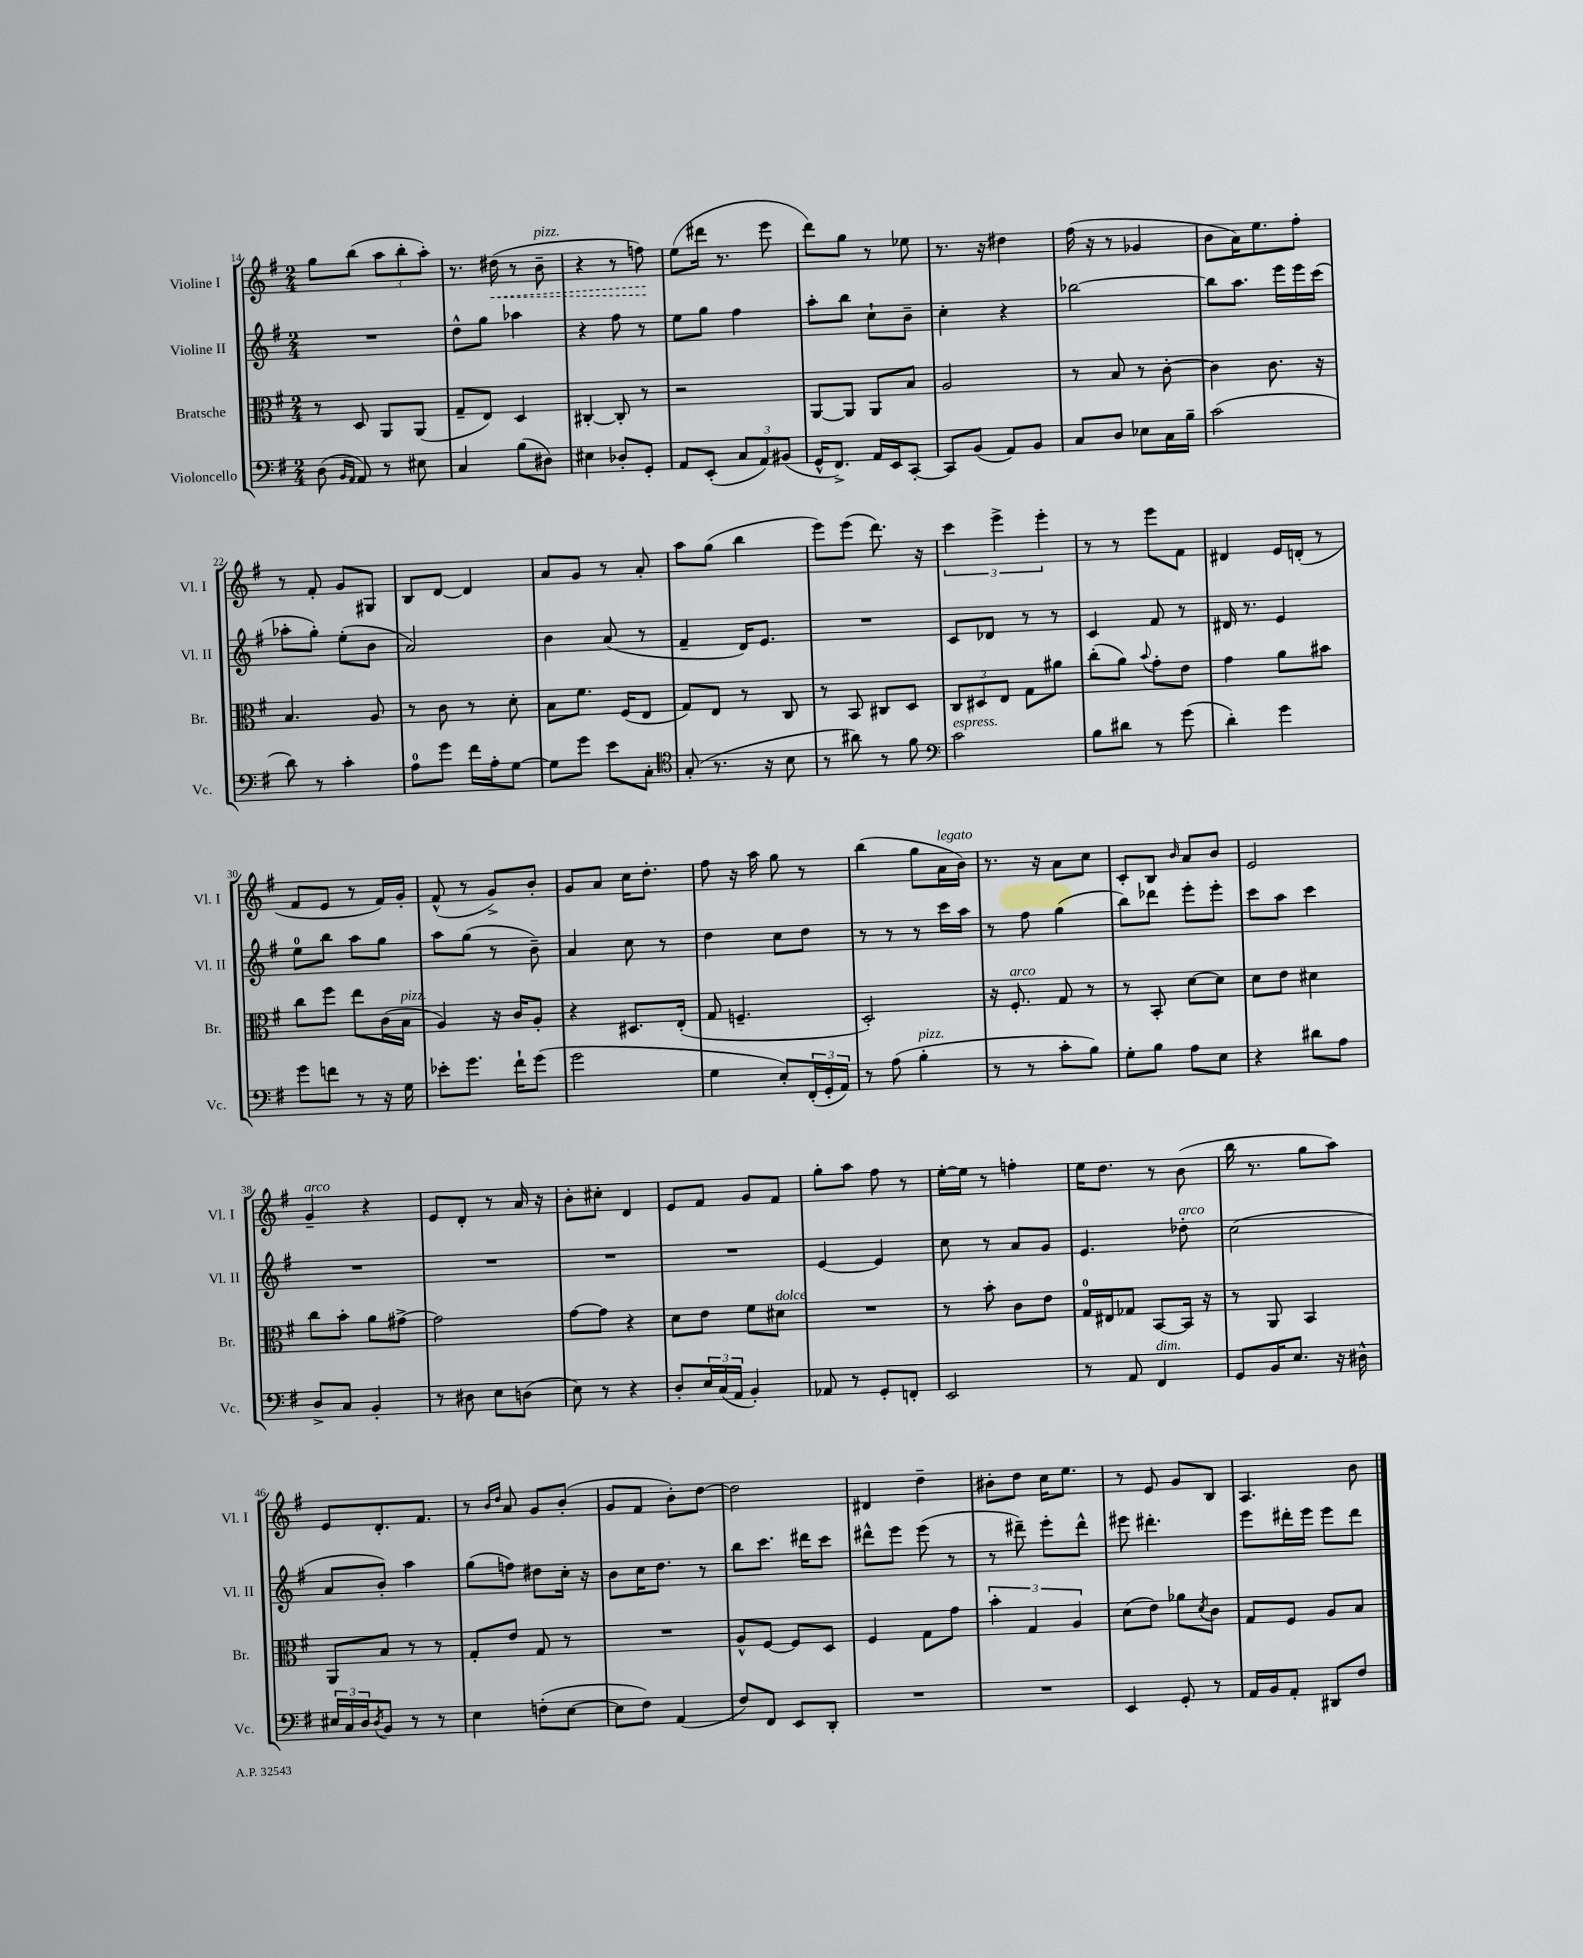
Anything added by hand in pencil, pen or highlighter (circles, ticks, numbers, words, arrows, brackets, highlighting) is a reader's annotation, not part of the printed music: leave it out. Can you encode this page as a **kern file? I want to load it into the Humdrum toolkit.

**kern	**kern	**kern	**kern	**dynam
*part4	*part3	*part2	*part1	*part1
*staff4	*staff3	*staff2	*staff1	*staff1
*I"Violoncello	*I"Bratsche	*I"Violine II	*I"Violine I	*
*I'Vc.	*I'Br.	*I'Vl. II	*I'Vl. I	*
*clefF4	*clefC3	*clefG2	*clefG2	*
*k[f#]	*k[f#]	*k[f#]	*k[f#]	*
*M2/4	*M2/4	*M2/4	*M2/4	*
=14	=14	=14	=14	=14
(8D\	8r	2r	8gg\L	.
16qqBB/LL	.	.	.	.
16qqAA/JJ	.	.	.	.
8AA/)	8D/	.	(8bb\J	.
8r	8AA/L	.	12aa\L	.
.	.	.	12bb'\	.
8E#X\	(8AA/J	.	.	.
.	.	.	12aa'\J)	.
=15	=15	=15	=15	=15
4C/	8G~/L	8dd^^\L	8.r	.
.	8E/J)	8gg\J	.	.
!	!	!	!	!LO:HP:b
.	.	.	(16dd#X\	<
(8B\L	4D/	4aa-X\	8r	.
!	!	!	!LO:TX:a:i:t=pizz.	!
8D#X\J)	.	.	8b~\	.
=16	=16	=16	=16	=16
4E#X\	[4C#X'/	4r	4r	.
8D-X'/L	8C#'/]	8ff#\	8r	.
8GG'/J	8r	8r	8ffn\)	.
.	.	.	.	[
=17	=17	=17	=17	=17
8AA/L	2r	8ee\L	(8ee\L	.
(8EE'/J	.	8gg\J	16ddd#X\Jk	.
.	.	.	8.r	.
12C/L	.	4ff#\	.	.
12AA/)	.	.	.	.
.	.	.	8eee\	.
(12BB#X/J	.	.	.	.
=18	=18	=18	=18	=18
16GG^^/KL	[8AA/L	8aa'\L	8ddd\L)	.
8.FF#^/J)	.	.	.	.
.	8AA/J]	8bb\J	8gg\J	.
16AA/LL	8AA/L	8cc`\L	8r	.
16EE/J	.	.	.	.
[8CC'/J	8B/J	8b~\J	8ee-X\	.
=19	=19	=19	=19	=19
8CC/L]	2A/	4cc'\	8.r	.
(8BB/J	.	.	.	.
.	.	.	16r	.
8AA/L)	.	4r	4dd#X\	.
8BB/J	.	.	.	.
=20	=20	=20	=20	=20
8C/L	8r	[2bb-X\	(16ff#\	.
.	.	.	16r	.
8D/J	8B/	.	8r	.
8E-X\L	8r	.	4g-X/	.
16C\L	[8c'\	.	.	.
16B~\JJ	.	.	.	.
=21	=21	=21	=21	=21
(2c\	4c\]	8bb-\L]	8b\L	.
.	.	8.aa\J	16a\K)	.
.	.	.	8.ee\	.
.	8.c\	.	.	.
.	.	16eee\LL	.	.
.	.	16eee\	8ff#'\J	.
.	16r	(16ccc\JJ	.	.
!!LO:LB:g=z
=22	=22	=22	=22	=22
8d\)	4.B/	8aa-X'\L	8r	.
8r	.	8gg'\J)	8f#'/	.
4c'\	.	(8ee'\L	8g/L	.
.	8A/	8b\J	8G#X/J	.
=23	=23	=23	=23	=23
8A\L	8r	2a/)	8B/L	.
8g\J	8c\	.	[8d/J	.
16f#\LL	8r	.	4d/]	.
16A'\J	.	.	.	.
[8G\J	8d'\	.	.	.
=24	=24	=24	=24	=24
8G\L]	8B\L	4b\	8a/L	.
8g\J	8.f#\J	.	8g/J	.
8e\L	.	(8a/	8r	.
.	(16F#/KL	.	.	.
8C'\J	8E/J	8r	8a'/	.
=25	=25	=25	=25	=25
*clefC4	*	*	*	*
(8G'/	8G/L)	4f#~/	8aa\L	.
8.r	8E/J	.	(8gg\J	.
.	8r	16d/KL)	4bb\	.
16r	.	8.e/J	.	.
8B\	8C/	.	.	.
=26	=26	=26	=26	=26
8r	8r	2r	8eee\L)	.
8a#X\)	8BB/	.	(8eee\J	.
8r	8C#X/L	.	8.ddd\)	.
8f#\	8D/J	.	.	.
.	.	.	16r	.
=27	=27	=27	=27	=27
*clefF4	*	*	*	*
!LO:TX:a:i:t=espress.	!	!	!	!
2c\	12C/L	8c/L	6ccc\	.
.	12D#X/	.	.	.
.	.	8d-X/J	.	.
.	12E/J	.	6eee^\	.
.	8G\L	8r	.	.
.	.	.	6eee'\	.
.	8a#X\J	8r	.	.
=28	=28	=28	=28	=28
8B\L	(8cc'\L	4c/	8r	.
8d#X\J	8a\J)	.	8r	.
.	8qqb/	.	.	.
8r	8g'\L	8f#/	8eee\L	.
(8g\	8e\J	8r	8f#\J	.
=29	=29	=29	=29	=29
4d'\)	4g\	16d#X/	4d#X/	.
.	.	8.r	.	.
4g\	8a\L	4e/	16e/LL	.
.	.	.	(16dn'/JJ	.
.	8b#X\J	.	8r	.
!!LO:LB:g=z
=30	=30	=30	=30	=30
8g\L	8cc\L	8ee\L	8f#/L	.
8fn\J	8ff#\J	8bb\J	8e/J	.
8r	8ee\L	8aa\L	8r	.
16r	(16c\L	8gg\J	16f#/LL)	.
!	!LO:TX:a:i:t=pizz.	!	!	!
16G\	16B\JJ	.	16g'/JJ	.
=31	=31	=31	=31	=31
8e-X'\L	4A/)	8aa\L	(8f#^^/	.
8.g\J	.	(8gg\J	8r	.
.	16r	8r	8g^/L)	.
16f#`\KL	16c/KL	.	.	.
(8g\J	8A'/J	8b~\)	8b'/J	.
=32	=32	=32	=32	=32
2g\	4r	4a/	8g/L	.
.	.	.	8a/J	.
.	8.D#X/L	8cc\	16cc\KL	.
.	.	.	8.dd'\J	.
.	.	8r	.	.
.	(16E'/Jk	.	.	.
=33	=33	=33	=33	=33
4G\	8G/	4dd\	8ff#\	.
.	4.Fn~/	.	16r	.
.	.	.	16aa\	.
8E'/L)	.	8cc\L	8gg\	.
(24FF#'/L	.	8dd\J	8r	.
24GG'/	.	.	.	.
24AA/JJ)	.	.	.	.
=34	=34	=34	=34	=34
8r	2D'/)	8r	(4bb\	.
(8A\	.	8r	.	.
!LO:TX:a:i:t=pizz.	!	!	!	!
4B'\	.	8r	8gg\L	.
!	!	!	!LO:TX:a:i:t=legato	!
.	.	16ccc\LL	16a\L	.
.	.	16aa\JJ	16b\JJ)	.
=35	=35	=35	=35	=35
8r	16r	8r	8.r	.
!	!LO:TX:a:i:t=arco	!	!	!
.	8.F#'/	.	.	.
8r	.	8ff#\	.	.
.	.	.	16r	.
8c'\L	8G/	(4gg\	8a\L	.
8B\J)	8r	.	8cc\J	.
=36	=36	=36	=36	=36
8G'\L	8r	8bb\L)	8c'/L	.
8B\J	8BB'/	8ddd-X\J	8B/J	.
.	.	.	16qqb/	.
8A\L	[8d\L	8eee'\L	8a/L	.
8E\J	8d\J]	8eee'\J	8b/J	.
=37	=37	=37	=37	=37
4r	8d\L	8ccc\L	2e/	.
.	8e\J	8aa\J	.	.
8d#X\L	4d#X\	4ccc\	.	.
8A\J	.	.	.	.
!!LO:LB:g=z
=38	=38	=38	=38	=38
!	!	!	!LO:TX:a:i:t=arco	!
8D^/L	8cc\L	2r	4g~/	.
8C/J	8b'\J	.	.	.
4BB'/	8a\L	.	4r	.
.	[8g#X^\J	.	.	.
=39	=39	=39	=39	=39
8r	2g#\]	2r	8e/L	.
8D#X\	.	.	8d'/J	.
8E\L	.	.	8r	.
(8Dn\J	.	.	16a/	.
.	.	.	16r	.
=40	=40	=40	=40	=40
8E\)	[8g\L	2r	8b'\L	.
8r	8g\J]	.	8cc#X'\J	.
4r	4r	.	4d/	.
=41	=41	=41	=41	=41
8D'/L	8d\L	2r	8e/L	.
24E/L	8e\J	.	8f#/J	.
(24C/	.	.	.	.
24AA/JJ	.	.	.	.
4BB'/)	8f#\L	.	8g/L	.
!	!LO:TX:a:i:t=dolce	!	!	!
.	8d#X\J	.	8f#/J	.
=42	=42	=42	=42	=42
8AA-X/	2r	[4e/	8gg'\L	.
8r	.	.	8aa\J	.
8GG'/L	.	4e/]	8ff#\	.
8FFn'/J	.	.	8r	.
=43	=43	=43	=43	=43
2EE/	8r	8cc\	[16ee'\LL	.
.	.	.	16ee\JJ]	.
.	8b'\	8r	8r	.
.	8c\L	8a/L	4ffn'\	.
.	8e\J	8g/J	.	.
=44	=44	=44	=44	=44
8r	16G/LL	4.e/	16ee\KL	.
.	16E#X/J	.	8.dd\J	.
8AA/	8G-X/J	.	.	.
!LO:TX:a:i:t=dim.	!	!	!	!
4FF#/	[8BB/L	.	8r	.
!	!	!LO:TX:a:i:t=arco	!	!
.	16BB/Jk]	8dd-X'\	(8b\	.
.	16r	.	.	.
=45	=45	=45	=45	=45
8GG/L	8r	(2cc\	16bb\	.
.	.	.	8.r	.
16BB/K	8AA/	.	.	.
8.E/J	.	.	.	.
.	4BB/	.	8gg\L	.
16r	.	.	8aa\J)	.
16D#X^^\	.	.	.	.
!!LO:LB:g=z
=46	=46	=46	=46	=46
24E#X/LL	8AA/L	8a/L	8e/L	.
24C/	.	.	.	.
24D/J	.	.	.	.
8qD/	.	.	.	.
8BB/J	8B/J	8b'/J)	8.d'/	.
8r	8r	4aa\	.	.
.	.	.	8.f#/J	.
8r	8r	.	.	.
=47	=47	=47	=47	=47
4E\	8G'/L	(8gg\L	8r	.
.	.	.	16qqb/LL	.
.	.	.	16qqdd/JJ	.
.	8e/J	8ffn\J)	8a/	.
(8Fn'\L	8G/	8dd#X\L	8g/L	.
[8E\J	8r	16cc'\Jk	(8b'/J	.
.	.	16r	.	.
=48	=48	=48	=48	=48
8E\L]	2r	8b\L	8g/L	.
8F#\J)	.	16cc\K	8f#/J	.
.	.	8.dd\J	.	.
(4AA/	.	.	8b'\L)	.
.	.	8r	[8dd\J	.
=49	=49	=49	=49	=49
8F#/L)	8A^^/L	8bb\L	2dd\]	.
8FF#/J	[8F#/J	8.ccc\J	.	.
8EE/L	8F#/L]	.	.	.
.	.	16ddd#X\KL	.	.
8DD'/J	8D/J	8ccc\J	.	.
=50	=50	=50	=50	=50
2r	4F#/	8ddd#X^^\L	4d#X/	.
.	.	8eee\J	.	.
.	8G\L	(8eee\	4dd~\	.
.	8g\J	8r	.	.
=51	=51	=51	=51	=51
2r	6b'\	8r	8b#X'\L	.
.	.	8ddd#X~\)	8dd\J	.
.	6G/	.	.	.
.	.	8eee'\L	16cc\KL	.
.	.	.	8.ee\J	.
.	6A/	.	.	.
.	.	8ddd#^^\J	.	.
=52	=52	=52	=52	=52
4EE/	(8d\L	8eee#X\	8r	.
.	8e\J)	4.ddd#X'\	8e/	.
8GG'/	8a-X\L	.	8g/L	.
.	8qd/	.	.	.
8r	8c\J	.	8B/J	.
=53	=53	=53	=53	=53
16AA/LL	8G/L	8eee\L	4.A/	.
16BB/J	.	.	.	.
8AA'/J	8F#/J	16ddd#X'\L	.	.
.	.	16eee\JJ	.	.
8DD#X/L	8A/L	8eee\L	.	.
8F#/J	8B/J	8ddd#\J	8b\	.
==	==	==	==	==
*-	*-	*-	*-	*-
